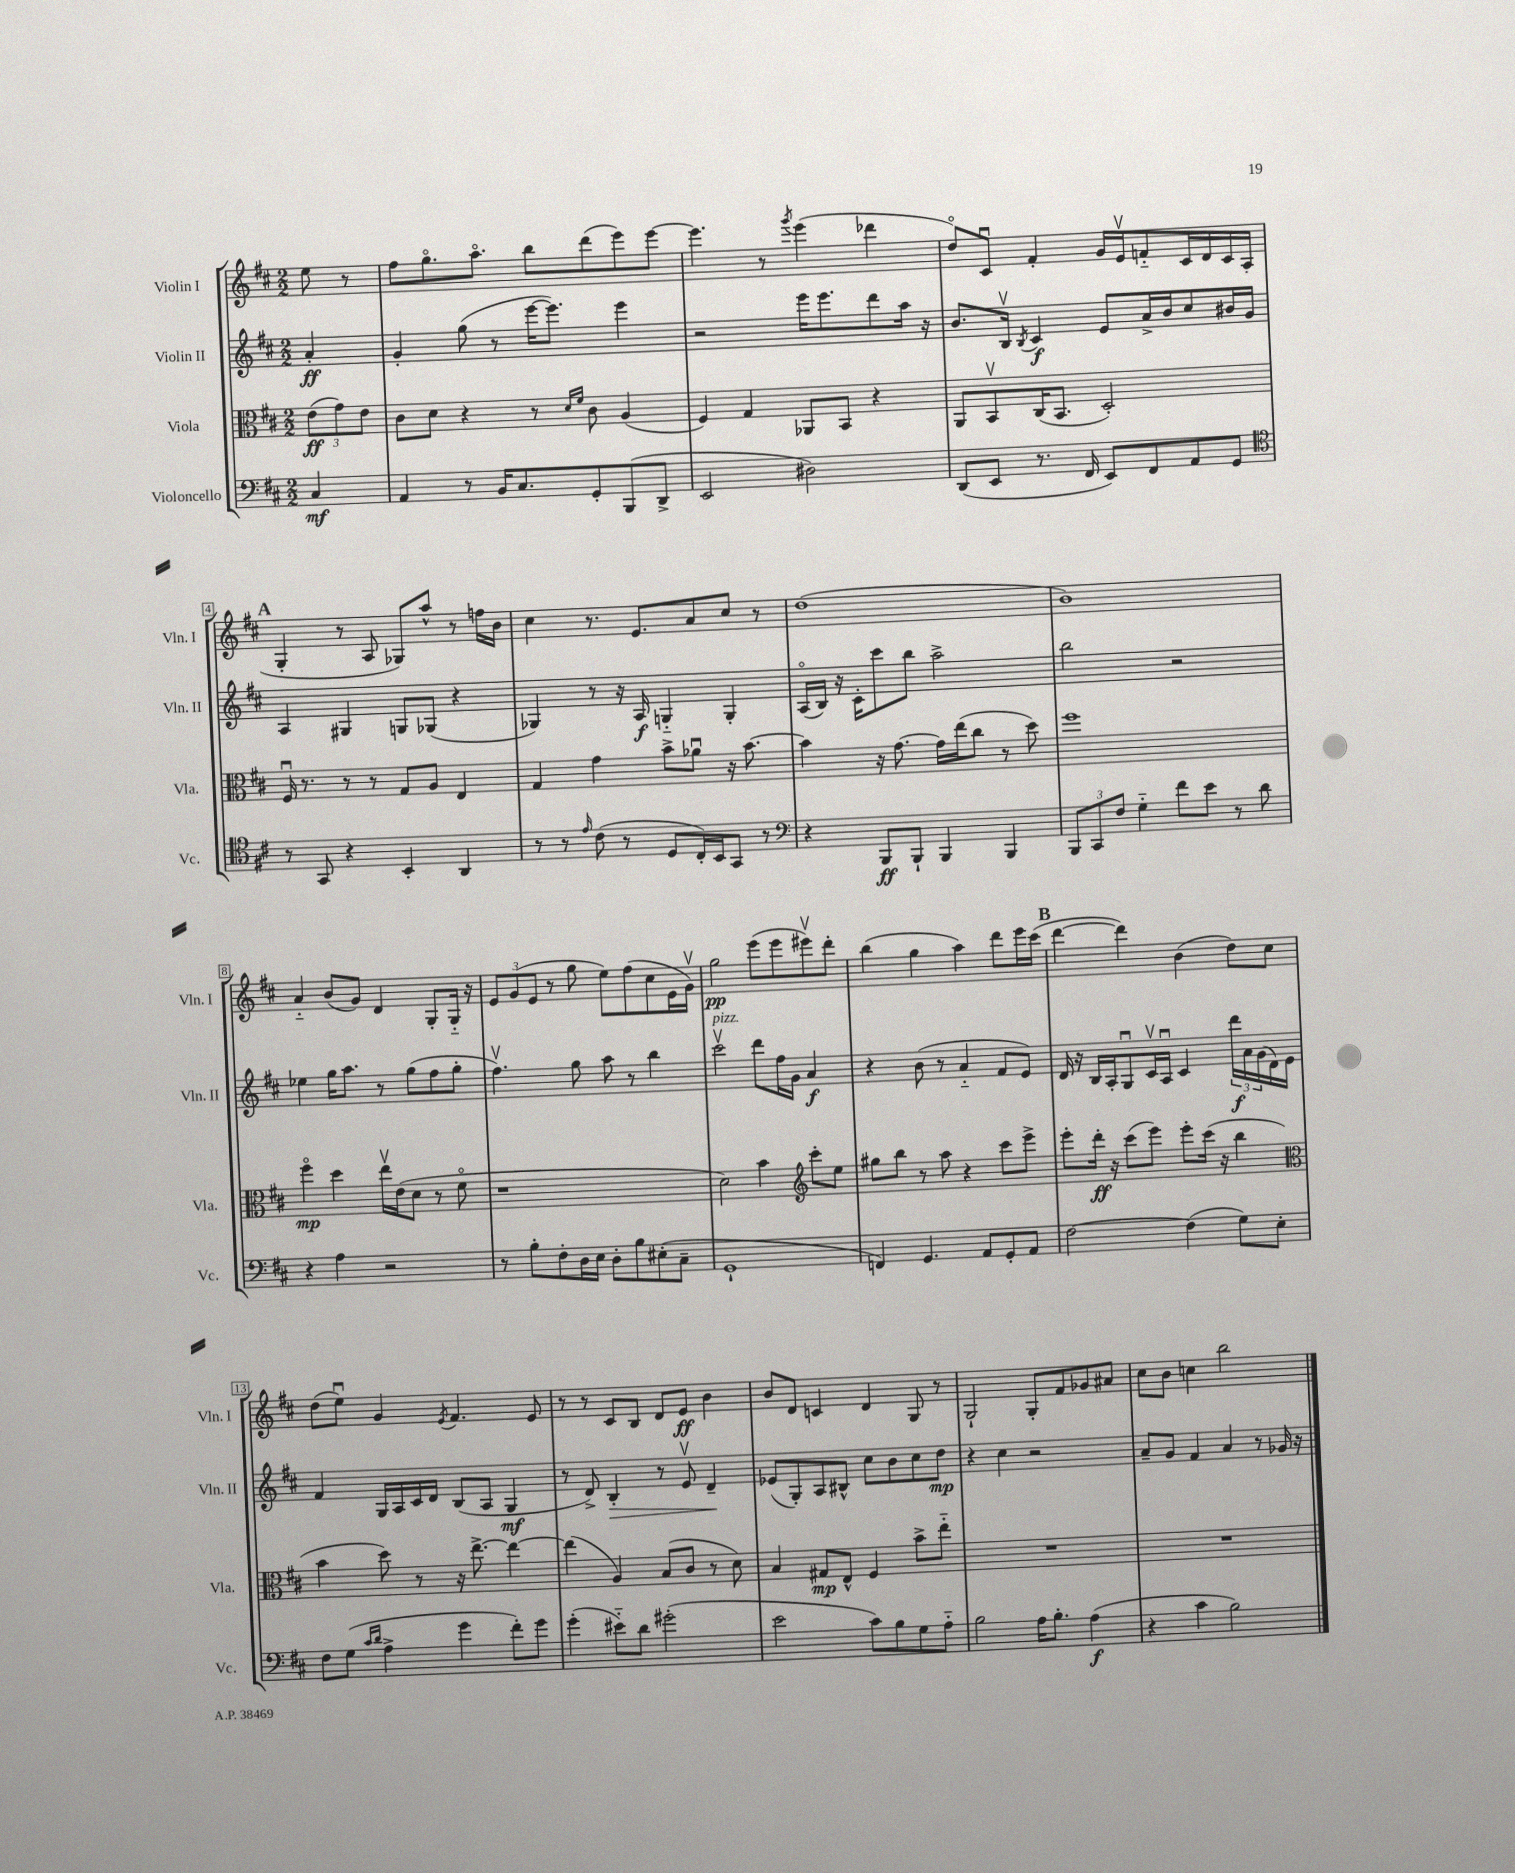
<<
\new StaffGroup <<
\new Staff = "s0" \with { instrumentName = "Violin I" shortInstrumentName = "Vln. I" } {
    \clef treble \key d \major \numericTimeSignature \time 2/2 \partial 4
    e''8 r8 |
    fis''8 g''8.\flageolet a''8.\flageolet b''8 d'''8( e'''8) e'''8~ |
    e'''4. r8 \acciaccatura { g'''8 } e'''4( des'''4 |
    d''8\flageolet) cis'8\downbow fis'4-. g'16 e'16\upbow f'8-_ cis'16 d'16 cis'16 a16( |
    \mark \markup { \bold "A" } g4-. r8 a8 ges8) a''8-^ r8 f''16 b'16 |
    cis''4 r8. e'8. a'8 cis''8 r8 |
    d''1( |
    b'1) |
    a'4-_ b'8( g'8) d'4 g8-. g16-_ r16 |
    \tuplet 3/2 { e'8 g'8( e'8 } r8 g''8 e''8) fis''8( cis''8 e'16 g'16\upbow) |
    g''2\pp e'''8( e'''8 eis'''8\upbow) d'''8-. |
    b''4( g''4 a''4) d'''8 e'''16 cis'''16( |
    \mark \markup { \bold "B" } d'''4~ d'''4) b'4( d''8) cis''8 |
    d''8( e''8\downbow) g'4 \acciaccatura { e'8 } fis'4. e'8 |
    r8 r8 cis'8 b8 d'8 e'8\ff b'4 |
    b'8 d'8 c'4 d'4 g8 r8 |
    g2-! g8-. fis'8 ges'8 ais'8 |
    cis''8 b'8 c''4 b''2 \bar "|." |
}
\new Staff = "s1" \with { instrumentName = "Violin II" shortInstrumentName = "Vln. II" } {
    \clef treble \key d \major \numericTimeSignature \time 2/2 \partial 4
    a'4-.\ff |
    g'4-. g''8( r8 e'''16~ e'''8.) e'''4 |
    r2 e'''16 e'''8. d'''8 a''16 r16 |
    b'8. b16\upbow \acciaccatura { b8 } cis'4\f e'8 a'16-> b'16 cis''8 bis'16 g'16 |
    \mark \markup { \bold "A" } a4 gis4 g8 ges8( r4 |
    ges4) r8 r16 a16\f g4-_ g4-. |
    a16\flageolet( b16) r16 cis'16-. cis'''8 b''8 a''2-> |
    b''2 r2 |
    ees''4 g''16 a''8. r8 g''8( fis''8 g''8-. |
    fis''4.\upbow) g''8 a''8 r8 b''4 |
    cis'''2\upbow^\markup { \italic "pizz." } d'''8 fis''16 g'16 a'4\f |
    r4 b'8( r8 a'4-_ fis'8 e'8) |
    \mark \markup { \bold "B" } d'16 r16 b16 a16-. g8\downbow cis'16\upbow a16\downbow cis'4 \tuplet 3/2 { d'''16\f a'16 g'16( } d'16) e'16 |
    fis'4 g16 a16 cis'16 d'16 b8( a8 g4\mf |
    r8 d'8->) b4-.\> r8 e'8\upbow d'4--\! |
    ees'8( g8-.) a8 bis8-^ cis''8 b'8 cis''8 d''8\mp |
    r4 cis''4 r2 |
    a'8-- g'8 fis'4 a'4 r8 ges'16 r16 \bar "|." |
}
\new Staff = "s2" \with { instrumentName = "Viola" shortInstrumentName = "Vla." } {
    \clef alto \key d \major \numericTimeSignature \time 2/2 \partial 4
    \tuplet 3/2 { e'8\ff( g'8) e'8 } |
    cis'8 d'8 r4 r8 \grace { d'16 fis'16 } cis'8 a4( |
    fis4) g4 aes,8 b,8 r4 |
    a,8 b,8\upbow cis16( b,8. d2-.) |
    \mark \markup { \bold "A" } fis16\downbow r8. r8 r8 g8 a8 e4 |
    g4 g'4 b'8-> aes'8\downbow r16 b'8.~ |
    b'4 r16 g'8.~ g'16 e''16( cis''8 r8 d''8) |
    fis''1 |
    fis''4\flageolet\mp d''4 e''16\upbow e'16( d'8 r8 fis'8\flageolet |
    r1 |
    d'2) b'4 \clef treble cis'''8-. e''8 |
    gis''8 b''8 r8 a''8 r4 cis'''8 e'''8-> |
    \mark \markup { \bold "B" } e'''8-. d'''16-.\ff r16 cis'''8( e'''8) e'''8-. cis'''16( r16 b''4 |
    \clef alto b'4 d''8) r8 r16 e''8.~-> e''4~ |
    e''4( a4) b8( cis'8 r8 d'8) |
    b4 gis8\mp e8-^ fis4 b'8-> e''8-_ |
    R1 |
    R1 \bar "|." |
}
\new Staff = "s3" \with { instrumentName = "Violoncello" shortInstrumentName = "Vc." } {
    \clef bass \key d \major \numericTimeSignature \time 2/2 \partial 4
    cis4\mf |
    a,4 r8 b,16 cis8. g,8-. b,,8( d,8-> |
    e,2 dis2) |
    d,8( e,8 r8. fis,16 e,8) fis,8 a,8 g,8 |
    \mark \markup { \bold "A" } \clef tenor r8 g,8 r4 b,4-. a,4 |
    r8 r8 \grace { e'16 } cis'8( r8 d8 cis16-.) b,16 g,8 r8 |
    \clef bass r4 b,,8\ff b,,8-! b,,4 b,,4 |
    \tuplet 3/2 { b,,8 cis,8 fis8 } g4-_ fis'8 e'8 r8 d'8 |
    r4 a4 r2 |
    r8 b8-. fis8-. d16 e16 d8-. b8 eis8-.( cis8-- |
    g,1-! |
    f,4) g,4. a,8 g,8-. a,8 |
    \mark \markup { \bold "B" } fis2~ fis4( g8) e8-. |
    fis8 g8( \grace { cis'16 d'16 } a4-> g'4 fis'8-.) g'8 |
    g'4-.( eis'8-_) d'8 gis'2-.( |
    e'2 cis'8) b8 g8 a8-_ |
    b2 a16 b8.-. a4\f( |
    r4 cis'4 b2) \bar "|." |
}
>>
>>
\layout { \context { \Score \override BarNumber.stencil = #(make-stencil-boxer 0.1 0.3 ly:text-interface::print) } }
